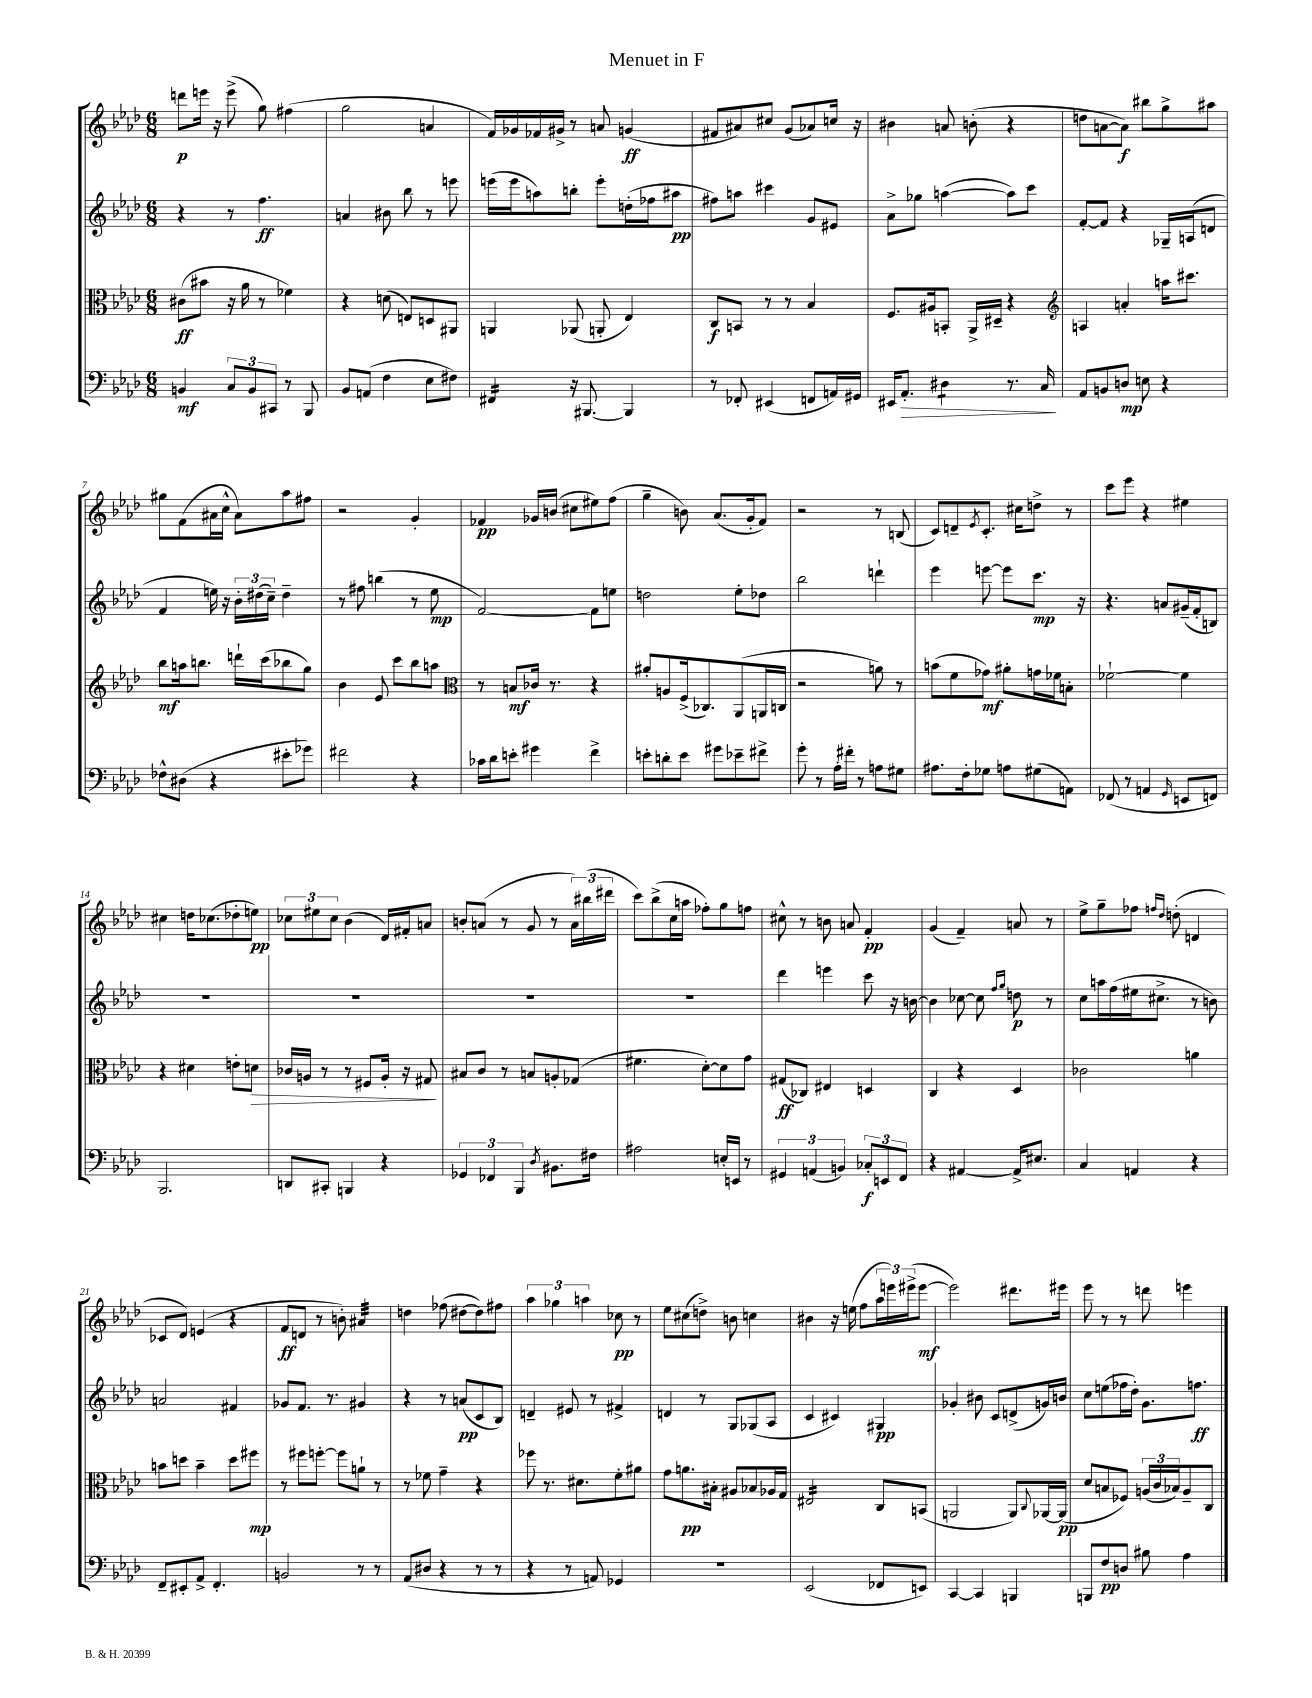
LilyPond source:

\header { title = "Menuet in F" }
<<
\new StaffGroup <<
\new Staff = "s0" {
    \clef treble \key aes \major \numericTimeSignature \time 6/8
    d'''8\p e'''16 r16 e'''8->( g''8) fis''4( |
    g''2 a'4 |
    f'16) ges'16 fes'16 gis'16-> r8 a'8 g'4\ff( |
    fis'8 ais'8) cis''8 g'8( aes'8) c''16 r16 |
    bis'4 a'8 b'8-.( r4 |
    d''8 a'8~ a'8\f) bis''8 g''8-> ais''8 |
    gis''8 f'8( ais'16 c''16-^ ais'8) aes''8 fis''8 |
    r2 g'4-. |
    fes'4\pp ges'16 b'16( cis''8 eis''8) f''8( |
    g''4-- b'8) aes'8.( g'16-. f'8) |
    r2 r8 b8( |
    c'8) d'8-- \acciaccatura { ees'8 } c'8.-. cis''16 d''8-> r8 |
    c'''8 ees'''8 r4 eis''4 |
    cis''4 d''16 ces''8.( des''8-. e''8\pp) |
    \tuplet 3/2 { ces''8 eis''8 ces''8 } bes'4( des'16) fis'16-. a'8 |
    b'8-. a'8( r8 g'8 r8 \tuplet 3/2 { a'16) bis''16( dis'''16 } |
    c'''8) bes''8->( c''16 a''16 fes''8-.) g''8 f''8 |
    cis''8-^ r8 b'8 a'8 f'4-.\pp |
    g'4( f'4--) a'8 r8 |
    ees''8-> g''8-- fes''8 \grace { f''16 des''16 } d''8-.( d'4 |
    ces'8 des'8) e'4( r4 |
    f'8\ff d'8 r8 b'8-.) ais'4:32 |
    d''4 fes''8( dis''8~ dis''8) fis''8 |
    \tuplet 3/2 { aes''4 ges''4 a''4 } ces''8\pp r8 |
    ees''8 cis''8( d''8->) b'8 c''4 |
    bis'4 r16 e''16( f''8 \tuplet 3/2 { aes''16 e'''16) eis'''16->( } eis'''8~\mf |
    eis'''2) dis'''8. eis'''16 |
    ees'''8 r8 r8 d'''8 e'''4 \bar "|." |
}
\new Staff = "s1" {
    \clef treble \key aes \major \numericTimeSignature \time 6/8
    r4 r8 f''4.\ff |
    a'4 bis'8 bes''8 r8 e'''8 |
    e'''16( e'''16 a''8) b''8-. e'''8-. d''16-.( fes''16 ais''8\pp |
    fis''8) a''8 cis'''4 g'8 eis'8 |
    aes'8-> ges''8 a''4~( a''8) c'''8 |
    f'8~-. f'8 r4 ges16-- a16( d'8 |
    f'4 e''16) r16 \tuplet 3/2 { bes'16-. dis''16( c''16--) } dis''4-- |
    r8 fis''8 b''4( r8 ees''8\mp |
    f'2~) f'8 e''8 |
    d''2 ees''8-. des''8 |
    bes''2 d'''4-! |
    ees'''4 e'''8~ e'''8 c'''8.\mp r16 |
    r4. a'8 gis'16--( f'16-. b8) |
    R2. |
    R2. |
    R2. |
    R2. |
    des'''4 e'''4 c'''8 r16 b'16~ |
    b'4 ces''8~ ces''8 \grace { f''16 g''16 } d''8\p r8 |
    c''8 a''16 f''16( eis''16 cis''8.-> r8 b'8) |
    a'2 fis'4 |
    ges'8 f'8. r8. gis'4 |
    r4 r8 a'8\pp( c'8 bes8) |
    d'4-- eis'8 r8 fis'4-> |
    d'4 r8 g8 ges8( aes8 |
    c'4 cis'4) gis4\pp |
    ges'4-. bis'8 c'8 d'8->( g'16) b'16 |
    c''8 e''8( fes''16 des''16-.) g'8. f''8.\ff \bar "|." |
}
\new Staff = "s2" {
    \clef alto \key aes \major \numericTimeSignature \time 6/8
    cis'8\ff( bis'8 r16 aes'16 r8 fes'4) |
    r4 d'8( e8) d8 ais,8 |
    a,4 aes,8( a,8-. ees4) |
    c8\f b,8 r8 r8 bes4 |
    f8. ais16 b,8-. aes,16-> dis16-- r4 |
    \clef treble a4 a'4-. a''16 cis'''8. |
    bes''8\mf a''16 b''8. d'''16-! c'''16( bes''8 g''8) |
    bes'4 ees'8 c'''8 bes''8 a''8 |
    \clef alto r8 b8\mf ces'16 r8. r4 |
    ais'8-. a8 f16->( ces8.) aes,8( a,16 c16 |
    r2 a'8) r8 |
    b'8( f'8 ges'8\mf) ais'8-. g'16 fes'16 b8-. |
    fes'2~-! fes'4 |
    r4 dis'4 e'8-. d'8\> |
    ces'16 a16 r8 r8 fis8 a16-. r16 gis8\! |
    bis8 c'8 r8 b8 a8-. ges8( |
    fis'4. des'8~-.) des'8 g'8 |
    gis8\ff( ces8) eis4 d4 |
    c4 r4 des4 |
    ces'2 a'4 |
    b'8 d''8 b'4-- d''8 fis''8\mp |
    r8 fis''8 f''8~-. f''8 a'8-! r8 |
    r8 fes'8 g'4-- r4 |
    fes''8 r8. dis'8. f'8-. ais'8 |
    g'8 a'8.\pp bis16-. ais8 bes8 aes16 g16 |
    eis2:16 c8 b,8( |
    a,2 a,8) \appoggiatura { c8 } aes,16~ aes,16\pp( |
    des'8 b8 fes8) \tuplet 3/2 { a16( c'16 bes16) } a8-- c8 \bar "|." |
}
\new Staff = "s3" {
    \clef bass \key aes \major \numericTimeSignature \time 6/8
    b,4\mf \tuplet 3/2 { c8 b,8 cis,8 } r8 bes,,8 |
    bes,8 a,8( f4 ees8 fis8) |
    fis,4:16 r16 bis,,8.~ bis,,4 |
    r8 fes,8-. eis,4( f,8 a,16) gis,16 |
    eis,16 aes,8.-.\> dis4:8 r8. c16\! |
    aes,8 b,8 d8\mp e8 r4 |
    fes8-^ dis8( r4 eis'8-. ges'8) |
    fis'2 r4 |
    ces'16 des'16 e'8-. gis'4 f'4-> |
    e'8-. d'8-. e'8 gis'8 ees'8-- fis'8-> |
    g'8-. r8 aes16-. fis'16-. r8 a8 gis8 |
    ais8. f16-. ges8 a8 gis8( a,8) |
    fes,8( r8 a,4 \grace { g,16 } e,8 f,8) |
    bes,,2. |
    d,8 cis,8-. b,,4 r4 |
    \tuplet 3/2 { ges,4 fes,4 bes,,4 } \acciaccatura { des8 } bis,8. fis16 |
    ais2 e16-. e,16 r8 |
    \tuplet 3/2 { gis,4 a,4( b,4) } \tuplet 3/2 { ces8-.\f e,8 f,8 } |
    r4 ais,4~ ais,16-> eis8. |
    c4 a,4 r4 |
    f,8-- eis,8-. aes,8-> f,4.-. |
    b,2 r8 r8 |
    aes,8( dis8 r4 r8 r8 |
    r4 r8 a,8) ges,4 |
    R2. |
    ees,2( fes,8 e,8) |
    c,4~ c,4 b,,4 |
    b,,8 f8\pp d8 bis8 aes4 \bar "|." |
}
>>
>>
